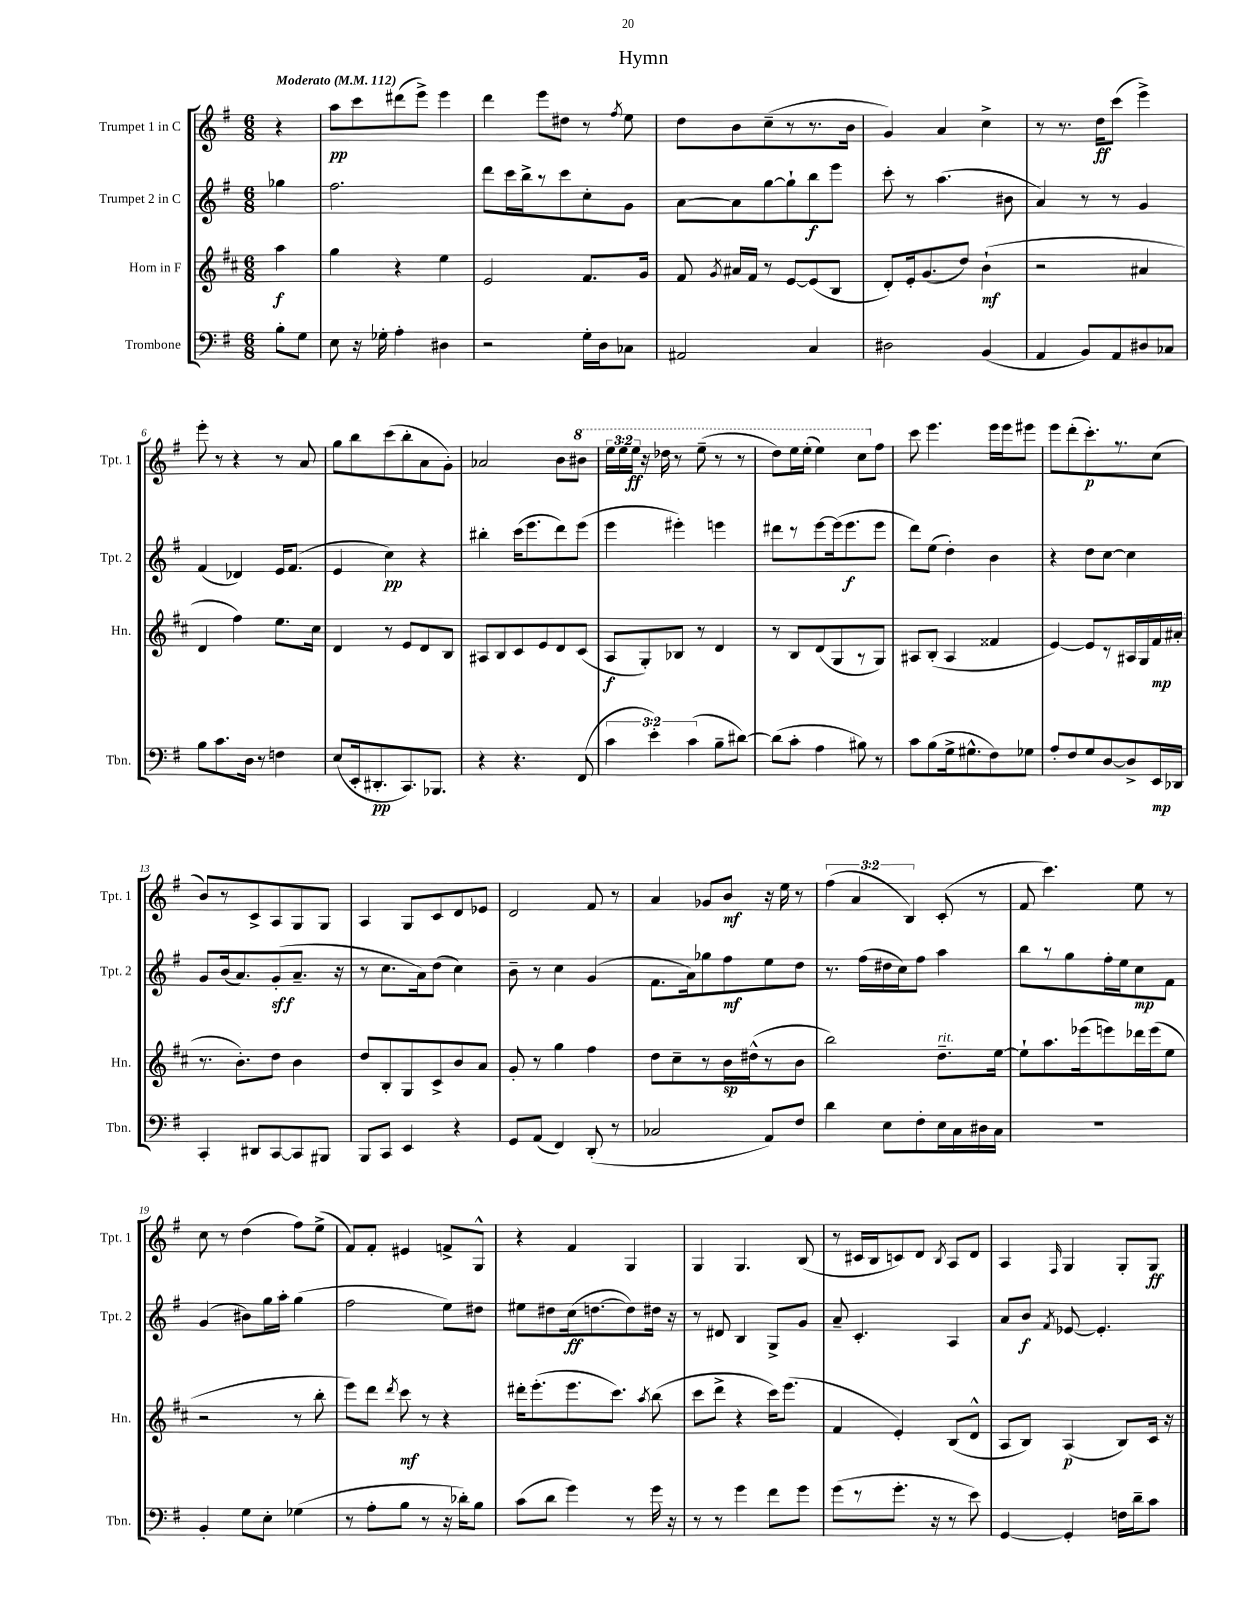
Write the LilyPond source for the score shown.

\header { title = "Hymn" }
<<
\new StaffGroup <<
\new Staff = "s0" \with { instrumentName = "Trumpet 1 in C" shortInstrumentName = "Tpt. 1" } {
    \clef treble \key g \major \numericTimeSignature \time 6/8 \override Staff.TupletNumber.text = #tuplet-number::calc-fraction-text \partial 4 \tempo "Moderato" 4 = 112
    \autoBeamOff r4 |
    a''8[\pp c'''8 dis'''8( e'''8]->) e'''4 |
    d'''4 e'''8[ dis''8] r8 \acciaccatura { fis''8 } e''8 |
    d''8[ b'8 c''8--( r8 r8. b'16] |
    g'4) a'4 c''4-> |
    r8 r8. d''16[\ff c'''8]( e'''4->) |
    e'''8-. r8 r4 r8 a'8 |
    g''8[ b''8 c'''8( b''8-. a'8 g'8]-.) |
    aes'2 b'8[ \ottava #1 bis''8] |
    \tuplet 3/2 { e'''16[ e'''16 e'''16]\ff } r16 des'''16 r8 e'''8--( r8 r8 |
    d'''8[) e'''16 e'''16]-.( e'''4) c'''8[ \ottava #0 fis''8] |
    c'''8 e'''4. e'''16[ e'''16 eis'''8] |
    e'''8[ d'''8-.( c'''8.-.\p) r8. c''8]( |
    b'8[) r8 c'8-> a8 g8 g8] |
    a4 g8[ c'8 d'8 ees'8] |
    d'2 fis'8 r8 |
    a'4 ges'8[ b'8]\mf r16 e''16 r8 |
    \tuplet 3/2 { fis''4( a'4 b4) } c'8-.( r8 |
    fis'8 c'''4.) e''8 r8 |
    c''8 r8 d''4( fis''8[) e''8]->( |
    fis'8[) fis'8]-. eis'4 f'8[-> g8]-^ |
    r4 fis'4 g4 |
    g4 g4. b8( |
    r8 cis'16[ b16 c'8) d'8] \acciaccatura { b8 } a8[ d'8] |
    a4 \grace { fis16 } g4 g8[-. g8]\ff \bar "|." |
}
\new Staff = "s1" \with { instrumentName = "Trumpet 2 in C" shortInstrumentName = "Tpt. 2" } {
    \clef treble \key g \major \numericTimeSignature \time 6/8 \partial 4
    \autoBeamOff ges''4 |
    fis''2. |
    d'''8[ c'''16 b''16-> r8 c'''8 c''8-. g'8] |
    a'8[~ a'8 g''8~ g''8-! b''8\f e'''8] |
    c'''8-. r8 a''4.( bis'8 |
    a'4) r8 r8 g'4 |
    fis'4( des'4) e'16[ fis'8.]( |
    e'4 c''4\pp) r4 |
    bis''4-. c'''16[( e'''8. d'''8) e'''8]( |
    e'''4 eis'''4-.) e'''4 |
    dis'''8[ r8 e'''8~ e'''16( e'''8.\f e'''8] |
    d'''8[) e''8]( d''4-.) b'4 |
    r4 d''8[ c''8]~ c''4 |
    g'8[ b'16( a'8.) g'8-.\sff( a'8.]-- r16 |
    r8 c''8.[ a'16) d''8]( c''4) |
    b'8-- r8 c''4 g'4( |
    fis'8.[ a'16) ges''8 fis''8\mf e''8 d''8] |
    r8. fis''16[( dis''16 c''16) fis''8] a''4 |
    b''8[ r8 g''8 fis''16-. e''16 c''8\mp fis'8] |
    g'4( bis'8[) g''16 a''16]-. g''4( |
    fis''2 e''8[) dis''8] |
    eis''8[ dis''8 c''16\ff( d''8.~ d''8) dis''16] r16 |
    r8 dis'8 b4 g8[-> g'8] |
    a'8-- c'4.-. a4 |
    a'8[ b'8]\f \acciaccatura { fis'8 } ees'8~ ees'4.-. \bar "|." |
}
\new Staff = "s2" \with { instrumentName = "Horn in F" shortInstrumentName = "Hn." } {
    \clef treble \key d \major \numericTimeSignature \time 6/8 \partial 4
    \autoBeamOff a''4\f |
    g''4 r4 e''4 |
    e'2 fis'8.[ g'16] |
    fis'8 \acciaccatura { g'8 } ais'16[ fis'16] r8 e'8[~ e'8( b8] |
    d'8[-.) e'16-. g'8.( d''8]) b'4-!\mf( |
    r2 ais'4 |
    d'4 fis''4) e''8.[ cis''16] |
    d'4 r8 e'8[ d'8 b8] |
    ais8[ b8 cis'8 e'8 d'8 cis'8]( |
    a8[\f g8-.) bes8] r8 d'4 |
    r8 b8[ d'8( g8 r8 g8]) |
    ais8[ b8]-.( ais4 fisis'4 |
    e'4~) e'8[ r8 ais16 g16 fis'16\mp ais'16]-.( |
    r8. b'8.[-.) d''8] b'4 |
    d''8[ b8-. g8 cis'8-> b'8 a'8] |
    g'8-. r8 g''4 fis''4 |
    d''8[ cis''8-- r8 b'16\sp dis''16-^( r8 b'8] |
    b''2) d''8.[--^\markup { \italic "rit." } e''16]~ |
    e''8[-! a''8. ees'''16( e'''8) des'''16 e'''16( e''8] |
    r2 r8 b''8-. |
    e'''8[) d'''8] \acciaccatura { d'''8 } cis'''8\mf r8 r4 |
    dis'''16[-. e'''8.-.( e'''8. cis'''8.]) \acciaccatura { a''8 } b''8( |
    cis'''8[ d'''8]-> r4 cis'''16[) e'''8.]( |
    fis'4 e'4-.) b8[( d'8]-^ |
    a8[ b8]) a4\p( b8[) cis'16] r16 \bar "|." |
}
\new Staff = "s3" \with { instrumentName = "Trombone" shortInstrumentName = "Tbn." } {
    \clef bass \key g \major \numericTimeSignature \time 6/8 \override Staff.TupletNumber.text = #tuplet-number::calc-fraction-text \partial 4
    \autoBeamOff b8[-. g8] |
    e8 r16 ges16-. a4-. dis4 |
    r2 g16[-. d16 ces8] |
    ais,2 c4 |
    dis2 b,4( |
    a,4 b,8[) a,8 dis8 ces8] |
    b8[ c'8. d16] r8 f4 |
    e8[( e,16-. dis,8.-.\pp c,8.) bes,,8.] |
    r4 r4. fis,8( |
    \tuplet 3/2 { c'4 e'4-.) c'4( } b8[-- dis'8]~) |
    dis'8[( c'8]-. a4 bis8) r8 |
    c'8[ b8( g16-> gis8.-^ fis8) ges8] |
    a8[-. fis8 g8 d8~ d8-> e,16\mp des,16] |
    c,4-. dis,8[ c,8~ c,8 bis,,8] |
    b,,8[ c,8] e,4 r4 |
    g,8[ a,8]( fis,4) d,8-.( r8 |
    ces2 a,8[) fis8] |
    d'4 e8[ fis8-. e16 c16 dis16 c16] |
    R2. |
    b,4-. g8[ e8]-. ges4( |
    r8 a8[-. b8] r8 r16 des'16[-.) b8] |
    c'8[( d'8] g'4) r8 g'16 r16 |
    r8 r8 g'4 fis'8[ g'8] |
    g'8[( r8 g'8.]-. r16 r8 e'8) |
    g,4~ g,4-. f16[ d'16-- c'8] \bar "|." |
}
>>
>>
